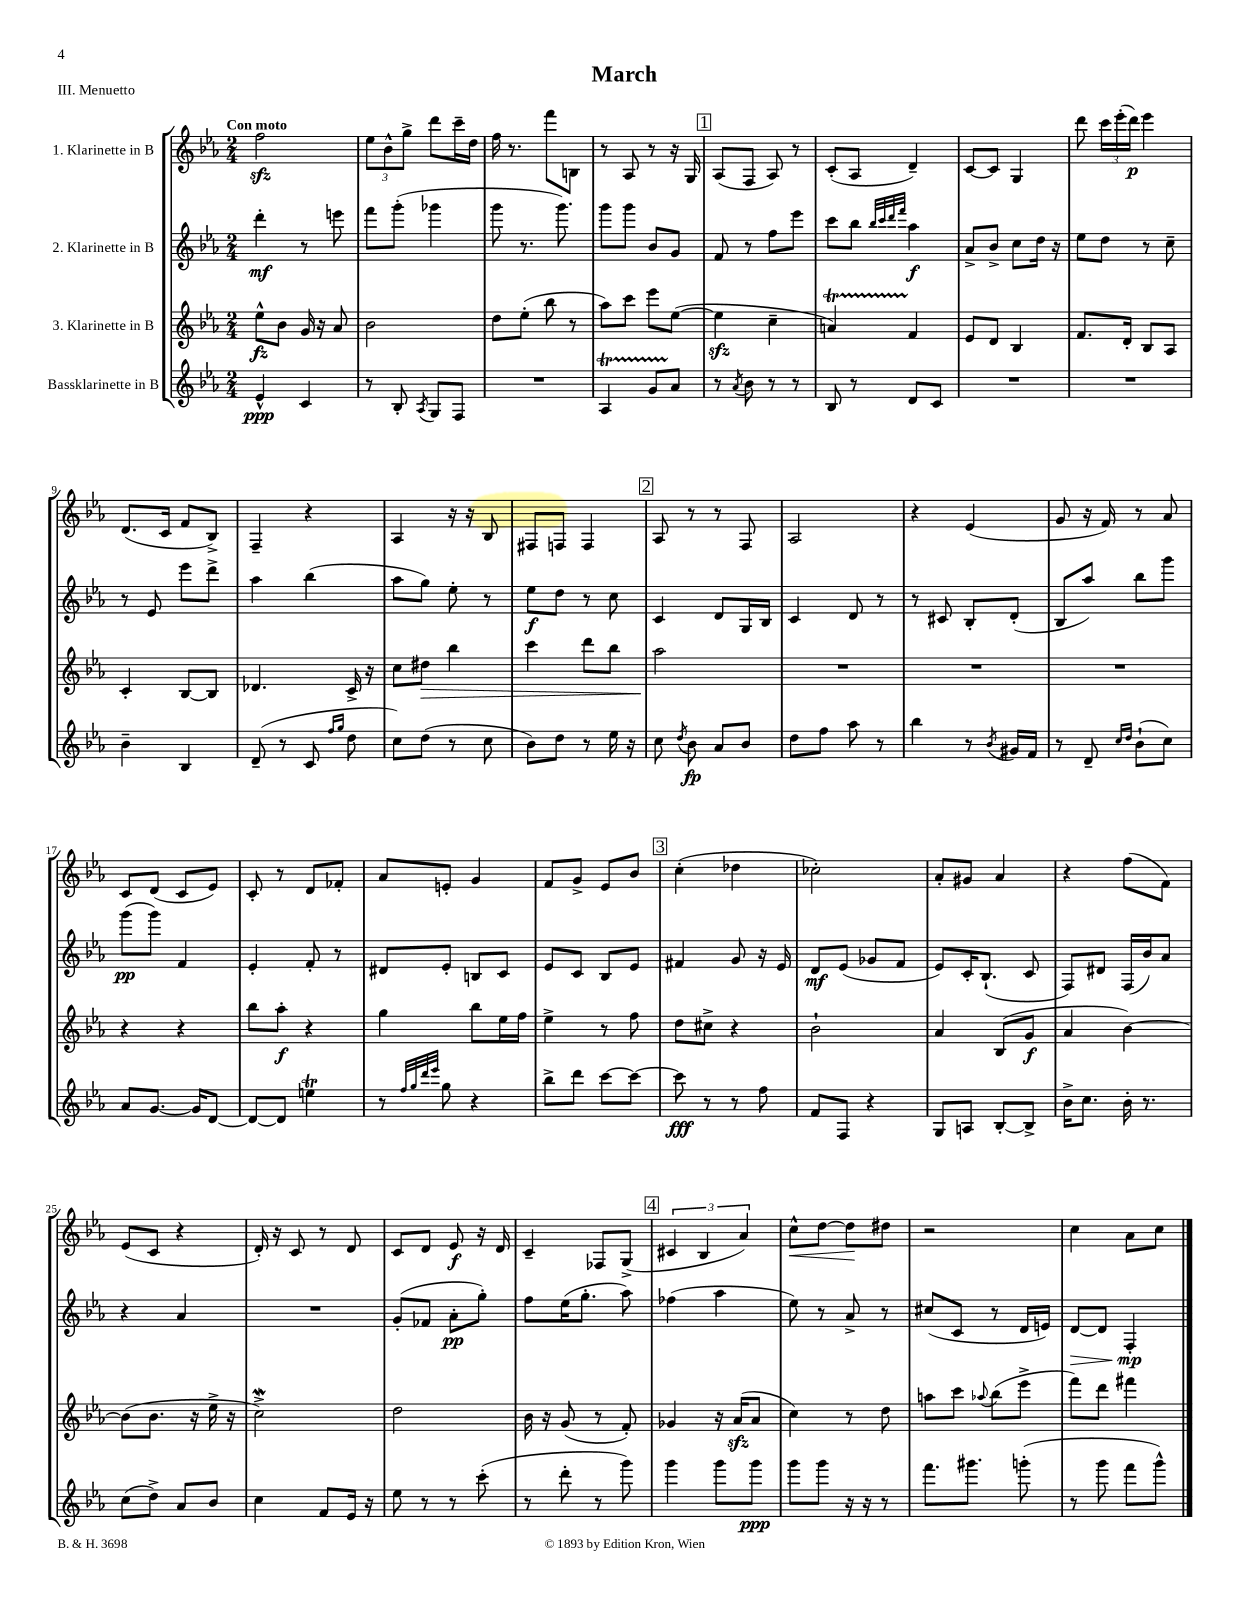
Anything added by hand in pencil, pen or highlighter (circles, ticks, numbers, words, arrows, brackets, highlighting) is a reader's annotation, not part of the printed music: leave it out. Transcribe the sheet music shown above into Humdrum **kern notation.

**kern	**kern	**kern	**kern
*staff4	*staff3	*staff2	*staff1
*clefG2	*clefG2	*clefG2	*clefG2
*k[b-e-a-]	*k[b-e-a-]	*k[b-e-a-]	*k[b-e-a-]
*M2/4	*M2/4	*M2/4	*M2/4
4e-^^/	8ee-^^\L	4ddd'\	2ff\
.	8b-\J	.	.
4c/	16g/	8r	.
.	16r	.	.
.	8a-/	8eee\	.
=	=	=	=
8r	2b-\	8fff\L	12ee-\L
.	.	.	12b-^^\
8B-'/	.	(8ggg'\J	.
.	.	.	12gg^\J
8qA-/	.	.	.
8G/L	.	4ggg-\	8ddd\L
8F/J	.	.	16ccc~\L
.	.	.	16dd\JJ
=	=	=	=
2r	8dd\L	8ggg\	16ff\
.	.	.	8.r
.	(8ee-'\J	8.r	.
.	8bb-\	.	8fff\L
.	.	8.ggg\)	.
.	8r	.	8B\J
=	=	=	=
4A-/	8aa-\L)	8ggg\L	8r
.	8ccc\J	8ggg\J	8A-/
8g/L	8eee-\L	8b-/L	8r
8a-/J	([8ee-\J	8g/J	16r
.	.	.	16G/
=	=	=	=
8r	4ee-\]	8f/	(8A-/L
8qa-/	.	.	.
8b-\	.	8r	8F/J
8r	4cc~\	8ff\L	8A-/)
8r	.	8eee-\J	8r
=	=	=	=
8B-/	4a/)	8ccc\L	(8c'/L
8r	.	8bb-\J	8A-/J
.	.	32qqbb-/LLL	.
.	.	32qqccc/	.
.	.	32qqddd/	.
.	.	32qqfff/JJJ	.
8d/L	4f/	4aa-\	4d~/)
8c/J	.	.	.
=	=	=	=
2r	8e-/L	8a-^/L	[8c/L
.	8d/J	8b-^/J	8c/]J
.	4B-/	8cc\L	4G/
.	.	16dd\Jk	.
.	.	16r	.
=	=	=	=
2r	8.f/L	8ee-\L	8ddd\
.	.	8dd\J	24ccc\LL
.	.	.	(24eee-'\
.	16d'/Jk	.	.
.	.	.	24ddd\JJ)
.	8B-/L	8r	4eee-\
.	8A-/J	8cc~\	.
=	=	=	=
4b-~\	4c'/	8r	(8.d/L
.	.	8e-/	.
.	.	.	16c/Jk
4B-/	[8B-/L	8eee-\L	8f/L
.	8B-/]J	8ddd^\J	8B-^/J)
=	=	=	=
(8d~/	4.d-/	4aa-\	4F~/
8r	.	.	.
8c/	.	(4bb-\	4r
16qqff/LL	.	.	.
16qqgg/JJ	.	.	.
8dd\	16c^/	.	.
.	16r	.	.
=	=	=	=
8cc\L)	8cc\L	8aa-\L	4A-/
(8dd\J	8dd#\J	8gg\J)	.
8r	4bb-\	8ee-'\	16r
.	.	.	16r
8cc\	.	8r	8B-/
=	=	=	=
8b-\L)	4ccc\	8ee-\L	8F#/L
8dd\J	.	8dd\J	8F/J
8r	8ddd\L	8r	4F/
16ee-\	8bb-\J	8cc\	.
16r	.	.	.
=	=	=	=
8cc\	2aa-\	4c/	8A-/
8qdd/	.	.	.
8b-\	.	.	8r
8a-/L	.	8d/L	8r
8b-/J	.	16G/L	8F/
.	.	16B-/JJ	.
=	=	=	=
8dd\L	2r	4c/	2A-/
8ff\J	.	.	.
8aa-\	.	8d/	.
8r	.	8r	.
=	=	=	=
4bb-\	2r	8r	4r
.	.	8c#/	.
8r	.	8B-'/L	(4e-/
8qb-/	.	.	.
16g#/LL	.	(8d'/J	.
16f/JJ	.	.	.
=	=	=	=
8r	2r	8B-/L	8g/
8d~/	.	8aa-/J)	16r
.	.	.	16f/)
16qqcc/LL	.	.	.
16qqdd/JJ	.	.	.
(8b-`\L	.	8bb-\L	8r
8cc\J)	.	8ggg\J	8a-/
=	=	=	=
8a-/L	4r	(8ggg\L	8c/L
[8.g/J	.	8ggg\J)	(8d/J
.	4r	4f/	8c/L
16g/]LK	.	.	.
[8d/J	.	.	8e-/J)
=	=	=	=
8d/_L	8bb-\L	4e-'/	8c'/
8d/]J	8aa-'\J	.	8r
4ee\	4r	8f'/	8d/L
.	.	8r	8f-'/J
=	=	=	=
8r	4gg\	8d#/L	8a-/L
32qqff/LLL	.	.	.
32qqgg/	.	.	.
32qqddd/	.	.	.
32qqeee-/JJJ	.	.	.
8gg\	.	8e-'/J	8e'/J
4r	8bb-\L	8B/L	4g/
.	16ee-\L	8c/J	.
.	16ff\JJ	.	.
=	=	=	=
8bb-^\L	4ee-^\	8e-/L	8f/L
8ddd\J	.	8c/J	8g^/J
[8ccc\L	8r	8B-/L	8e-/L
8ccc\_J	8ff\	8e-/J	8b-/J
=	=	=	=
8ccc\]	8dd\L	4f#/	(4cc'\
8r	8cc#^\J	.	.
8r	4r	8g/	4dd-\
8ff\	.	16r	.
.	.	16e-/	.
=	=	=	=
8f/L	2b-`\	8d/L	2cc-'\)
8F/J	.	(8e-/J	.
4r	.	8g-/L	.
.	.	8f/J	.
=	=	=	=
8G/L	4a-/	8e-/L)	8a-'/L
8A/J	.	16c'/K	8g#/J
.	.	(8.B-`/J	.
[8B-'/L	(8B-/L	.	4a-/
8B-^/]J	8g/J	8c/	.
=	=	=	=
16b-^\LK	4a-/	8F/L)	4r
8.cc\J	.	.	.
.	.	8d#/J	.
16b-'\	[4b-\)	(16F/LL	(8ff\L
8.r	.	16b-/J)	.
.	.	8a-/J	8f\J)
=	=	=	=
(8cc\L	(8b-\]L	4r	(8e-/L
8dd^\J)	8.b-\J	.	8c/J
8a-/L	.	4a-/	4r
.	16r	.	.
8b-/J	16ee-^\	.	.
.	16r	.	.
=	=	=	=
4cc\	2cc^\)	2r	16d'/)
.	.	.	16r
.	.	.	8c/
8f/L	.	.	8r
16e-/Jk	.	.	8d/
16r	.	.	.
=	=	=	=
8ee-\	2dd\	(8g'/L	8c/L
8r	.	8f-/J	8d/J
8r	.	8a-'\L	8e-/
(8ccc'\	.	8gg'\J)	16r
.	.	.	16d/
=	=	=	=
8r	16b-\	8ff\L	4c~/
.	16r	.	.
8ddd'\	(8g/	(16ee-\K	.
.	.	8.gg'\J	.
8r	8r	.	8F-/L
8ggg\)	8f'/)	8aa-\)	(8G^/J
=	=	=	=
4ggg\	4g-/	(4ff-\	6c#/
.	.	.	6B-/
8ggg\L	16r	4aa-\	.
.	(16a-/LK	.	.
.	.	.	6a-/)
8ggg\J	8a-/J	.	.
=	=	=	=
8ggg\L	4cc\)	8ee-\)	8cc^^\L
8ggg\J	.	8r	[8dd\J
16r	8r	8a-^/	8dd\]L
16r	.	.	.
8r	8dd\	8r	8dd#\J
=	=	=	=
8.fff\L	8aa\L	(8cc#/L	2r
.	8ccc\J	8c/J	.
8.ggg#\J	.	.	.
.	8qqaa-/	.	.
.	(8bb-\L	8r	.
(8ggg'\	8eee-^\J	16d/LL	.
.	.	16e/JJ)	.
=	=	=	=
8r	8fff\L)	[8d/L	4cc\
8ggg\	8ddd\J	8d/]J	.
8fff\L	4fff#\	4F'/	8a-\L
8ggg^^\J)	.	.	8cc\J
==	==	==	==
*-	*-	*-	*-
